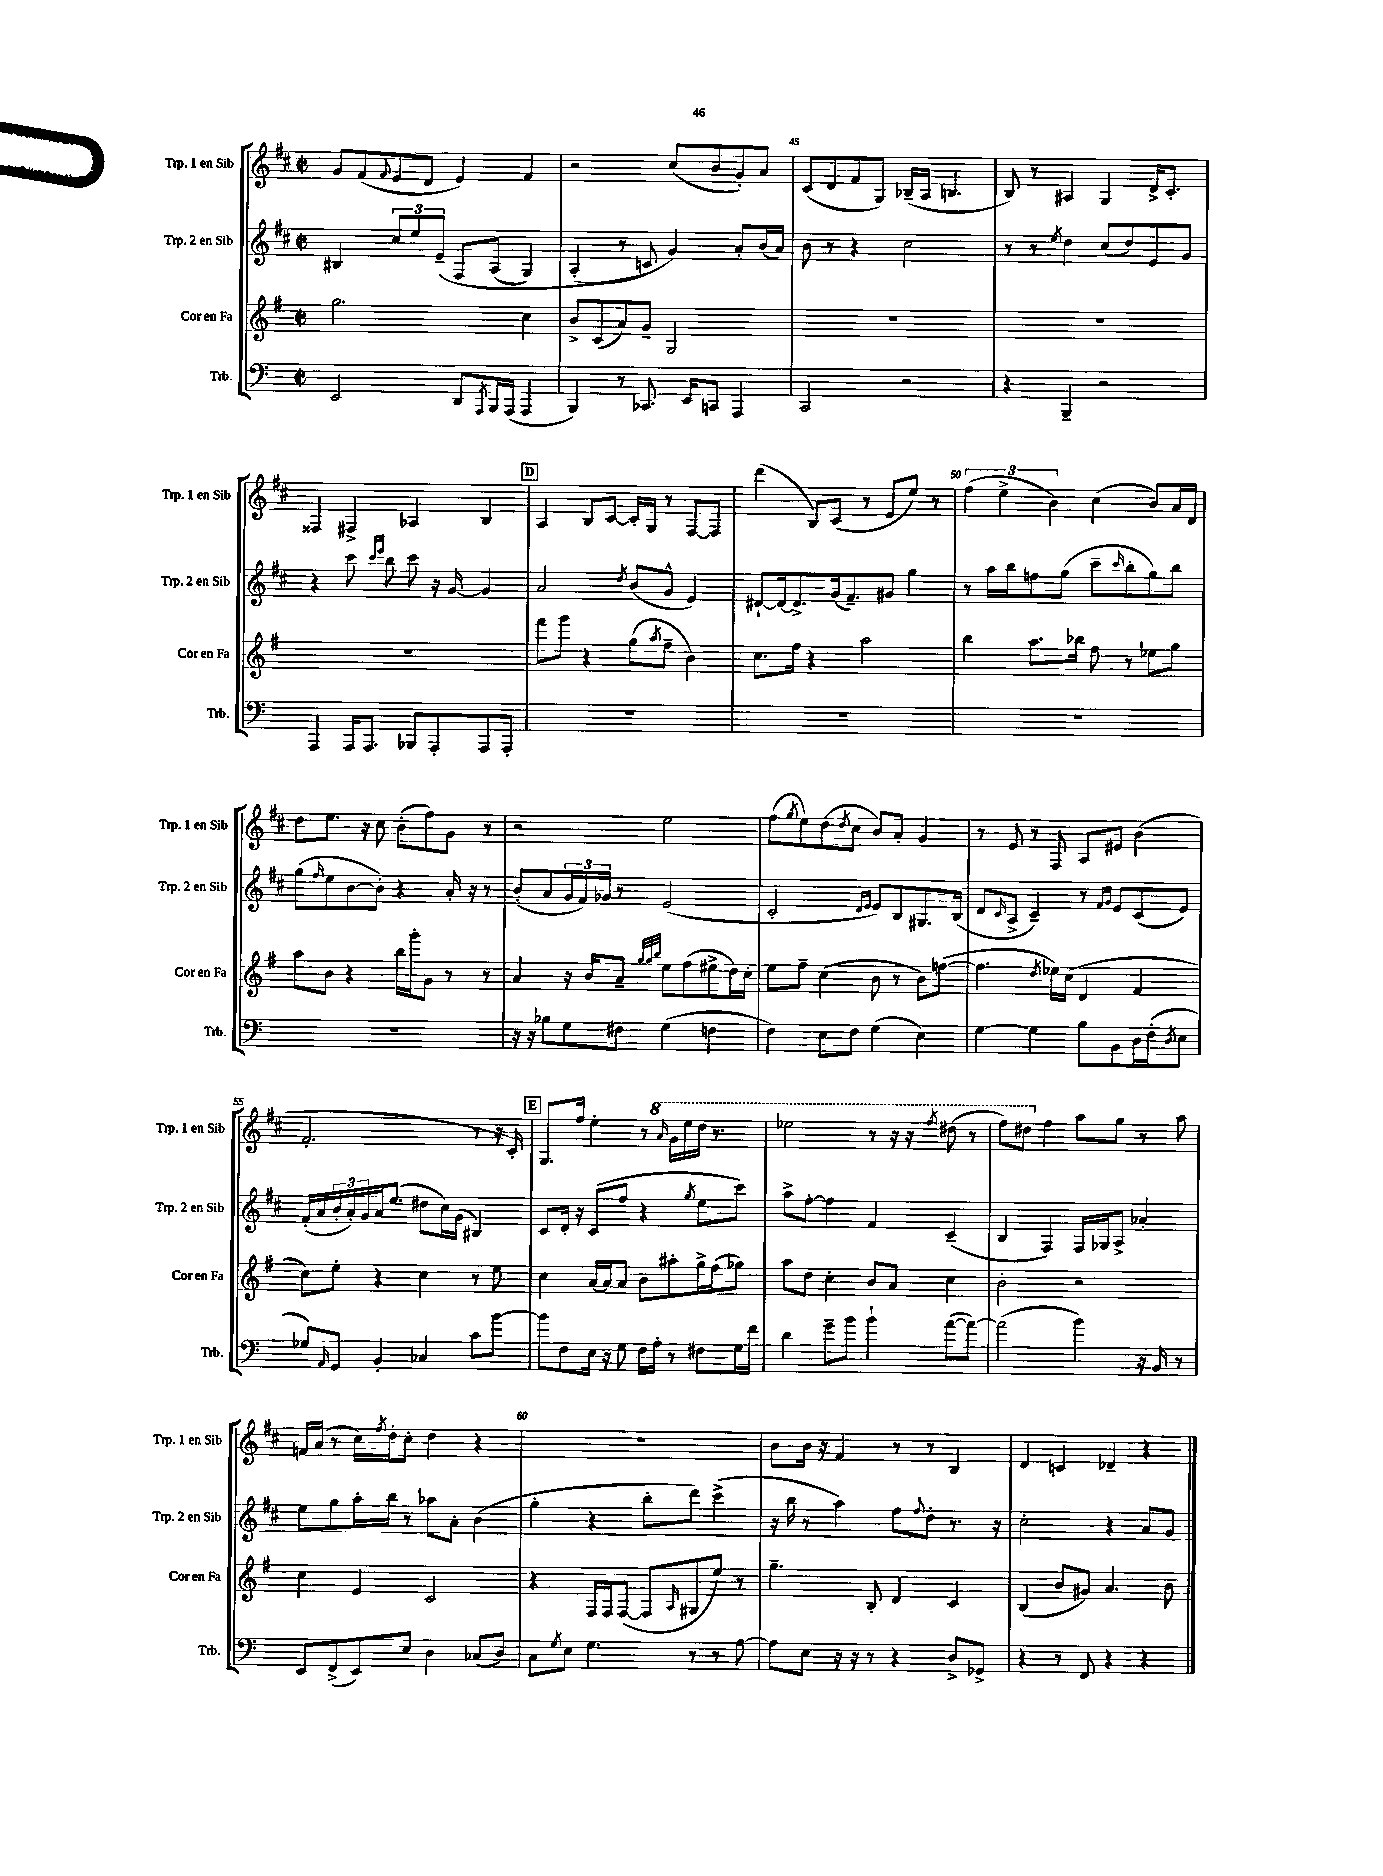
<<
\new StaffGroup <<
\new Staff = "s0" \with { instrumentName = "Trp. 1 en Sib" shortInstrumentName = "Trp. 1 en Sib" } {
    \clef treble \key d \major \defaultTimeSignature \time 2/2
    g'8 fis'8( \appoggiatura { fis'8 } e'8 d'8 e'4) fis'4 |
    r2 cis''8( b'8 g'8-.) a'8 |
    cis'8( d'8 fis'8 g8) bes16--( a16 b4. |
    b8) r8 ais4 g4 d'16-> cis'8.-. |
    fisis4 fis4-> aes4 b4 |
    \mark \markup { \box "D" } a4 b8 cis'8~ cis'16-. g16 r8 fis8~ fis8 |
    d'''4( b8) cis'8( r8 e'8 e''8) r8 |
    \tuplet 3/2 { fis''4( e''4-> b'4) } cis''4( b'8) a'16 d'16 |
    d''8 e''8. r16 cis''8 b'8-.( fis''8) g'8 r8 |
    r2 e''2 |
    fis''8( \acciaccatura { g''8 } e''8) d''8( \acciaccatura { d''8 } cis''8 b'8) a'8-. g'4 |
    r8 e'8 r8 fis8 a8 eis'8 b'4( |
    fis'2.-. r8 r16 cis'16-.) |
    \mark \markup { \box "E" } g8. fis''16 e''4-. r8 \ottava #1 \grace { a''16 } g''16 e'''16 d'''16 r8. |
    ees'''2 r8 r16 r16 \acciaccatura { fis'''8 } dis'''8( r8 |
    fis'''8) dis'''8 \ottava #0 fis''4 a''8 g''8 r8 a''8 |
    f'16 a'16( r8 cis''16) \acciaccatura { fis''8 } d''16-. cis''8-. d''4 r4 |
    R1 |
    b'8 b'16 r16 fis'4 r8 r8 b4 |
    d'4 c'4 des'4-- r4 \bar "|." |
}
\new Staff = "s1" \with { instrumentName = "Trp. 2 en Sib" shortInstrumentName = "Trp. 2 en Sib" } {
    \clef treble \key d \major \defaultTimeSignature \time 2/2
    bis4 \tuplet 3/2 { cis''8 e''8 e'8--\( } fis8 a8( g4) |
    a4-.( r8 c'8\) g'4) a'8-. b'16( a'16) |
    b'8 r8 r4 cis''2 |
    r8 r8 \acciaccatura { e''8 } d''4 cis''8( d''8) e'8 g'8 |
    r4 cis'''8 \grace { cis'''16 e'''16 } b''8 cis'''8 r16 g'16~ g'4 |
    \mark \markup { \box "D" } a'2 \acciaccatura { d''8 } b'8( g'8-^ e'4) |
    dis'8~-! dis'16~ dis'8.-> g'16( fis'8.--) gis'8 g''4 |
    r8 a''16 b''16 f''8 g''8( cis'''8-- \grace { cis'''16 } b''8-. g''8) b''8 |
    g''8( \grace { fis''16 } e''8 b'8~ b'8-.) r4 a'16-. r16 r8 |
    b'8-.( a'8 \tuplet 3/2 { g'16 fis'16) ges'16 } r8 e'2( |
    cis'2-. \grace { d'16 e'16 } e'8) b8 gis8. b16( |
    d'8 \grace { cis'16 } a8-> cis'4--) r8 \grace { fis'16 g'16 } e'8 cis'8( e'8) |
    fis'16-.( a'16 \tuplet 3/2 { b'16-. a'16-.) g'16 } a'16 e''8.( dis''8 cis''16) g'16( bis4) |
    \mark \markup { \box "E" } cis'8 d'16-. r16 cis'8( fis''8 r4 \acciaccatura { g''8 } e''8 cis'''8) |
    a''8-> fis''8~-. fis''4 fis'4 cis'4--( |
    b4 fis4) fis16 ges16 a8-> aes'4-. |
    e''8 g''8 a''16-. b''16 r8 aes''8 a'8-. b'4( |
    g''4-. r4 b''8-. d'''8) cis'''4->( |
    r16 b''16 r8 a''4) fis''8 \appoggiatura { fis''8 } d''8-. r8. r16 |
    cis''2-. r4 a'8 g'8 \bar "|." |
}
\new Staff = "s2" \with { instrumentName = "Cor en Fa" shortInstrumentName = "Cor en Fa" } {
    \clef treble \key g \major \defaultTimeSignature \time 2/2
    g''2. c''4 |
    b'8-> c'8( a'8) g'8-- g2 |
    R1 |
    R1 |
    R1 |
    \mark \markup { \box "D" } fis'''8 g'''8 r4 g''8( \acciaccatura { a''8 } fis''8-- b'4) |
    c''8. fis''16 r4 a''2 |
    b''4 a''8. bes''16 fis''8 r8 ees''8 g''8 |
    a''8 b'8 r4 b''16 g'''16-. g'8 r8 r8 |
    a'4 r16 b'16 a'8-- \grace { g''32 g''32 b''32 } e''8 fis''8( eis''8-> d''16) c''16-. |
    e''8 fis''8-- c''4( b'8 r8 b'8) f''8~( |
    f''4. \acciaccatura { d''8 } ees''16) c''16( d'4 fis'4 |
    c''8) e''8-. r4 c''4 r8 e''8 |
    \mark \markup { \box "E" } c''4 a'16~ a'16 a'8 b'8 ais''8-. g''16-> fis''16( ges''8) |
    a''8 d''8 c''4-. b'8 a'8 c''4 |
    b'2-. r2 |
    c''4 e'4 c'2 |
    r4 fis16 fis16 fis8~( fis8 \grace { a16 } gis8 e''8) r8 |
    g''4.-- b8-. d'4 c'4 |
    b4( b'8 gis'8) a'4. b'8 \bar "|." |
}
\new Staff = "s3" \with { instrumentName = "Trb." shortInstrumentName = "Trb." } {
    \clef bass \key c \major \defaultTimeSignature \time 2/2
    e,2 d,8 \acciaccatura { a,,8 } b,,16 a,,16( a,,4 |
    b,,4) r8 ces,8. e,16 c,8 a,,4 |
    c,2 r2 |
    r4 b,,4-- r2 |
    a,,4 a,,16 a,,8. bes,,8 a,,8-. a,,8 a,,8-. |
    \mark \markup { \box "D" } R1 |
    R1 |
    R1 |
    R1 |
    r16 r16 bes8 g8 fis8 g4( f4 |
    f4) e8 f8 g4( e4) |
    g4~ g4 b8 b,8 d16 f16-.( \acciaccatura { d8 } e8 |
    ges8) \grace { a,16 } g,8 b,4-. ces4 c'8 b'8~ |
    \mark \markup { \box "E" } b'8 f8 e16 r16 g8 f16 a16-. r8 fis8 g16 f'16 |
    d'4 g'8-- b'8 b'4-! a'8~( a'8~) |
    a'2( b'4) r16 b,16 r8 |
    e,8 f,8->( e,8) e8 d4 ces8( d8) |
    c8 \acciaccatura { g8 } e8 g4. r8 r8 a8~ |
    a8 e8 r16 r16 r8 r4 d8-> ges,8-> |
    r4 r8 f,8 r4 r4 \bar "|." |
}
>>
>>
\layout { \context { \Score currentBarNumber = #43 \override BarNumber.break-visibility = ##(#f #t #t) barNumberVisibility = #(every-nth-bar-number-visible 5) } }
